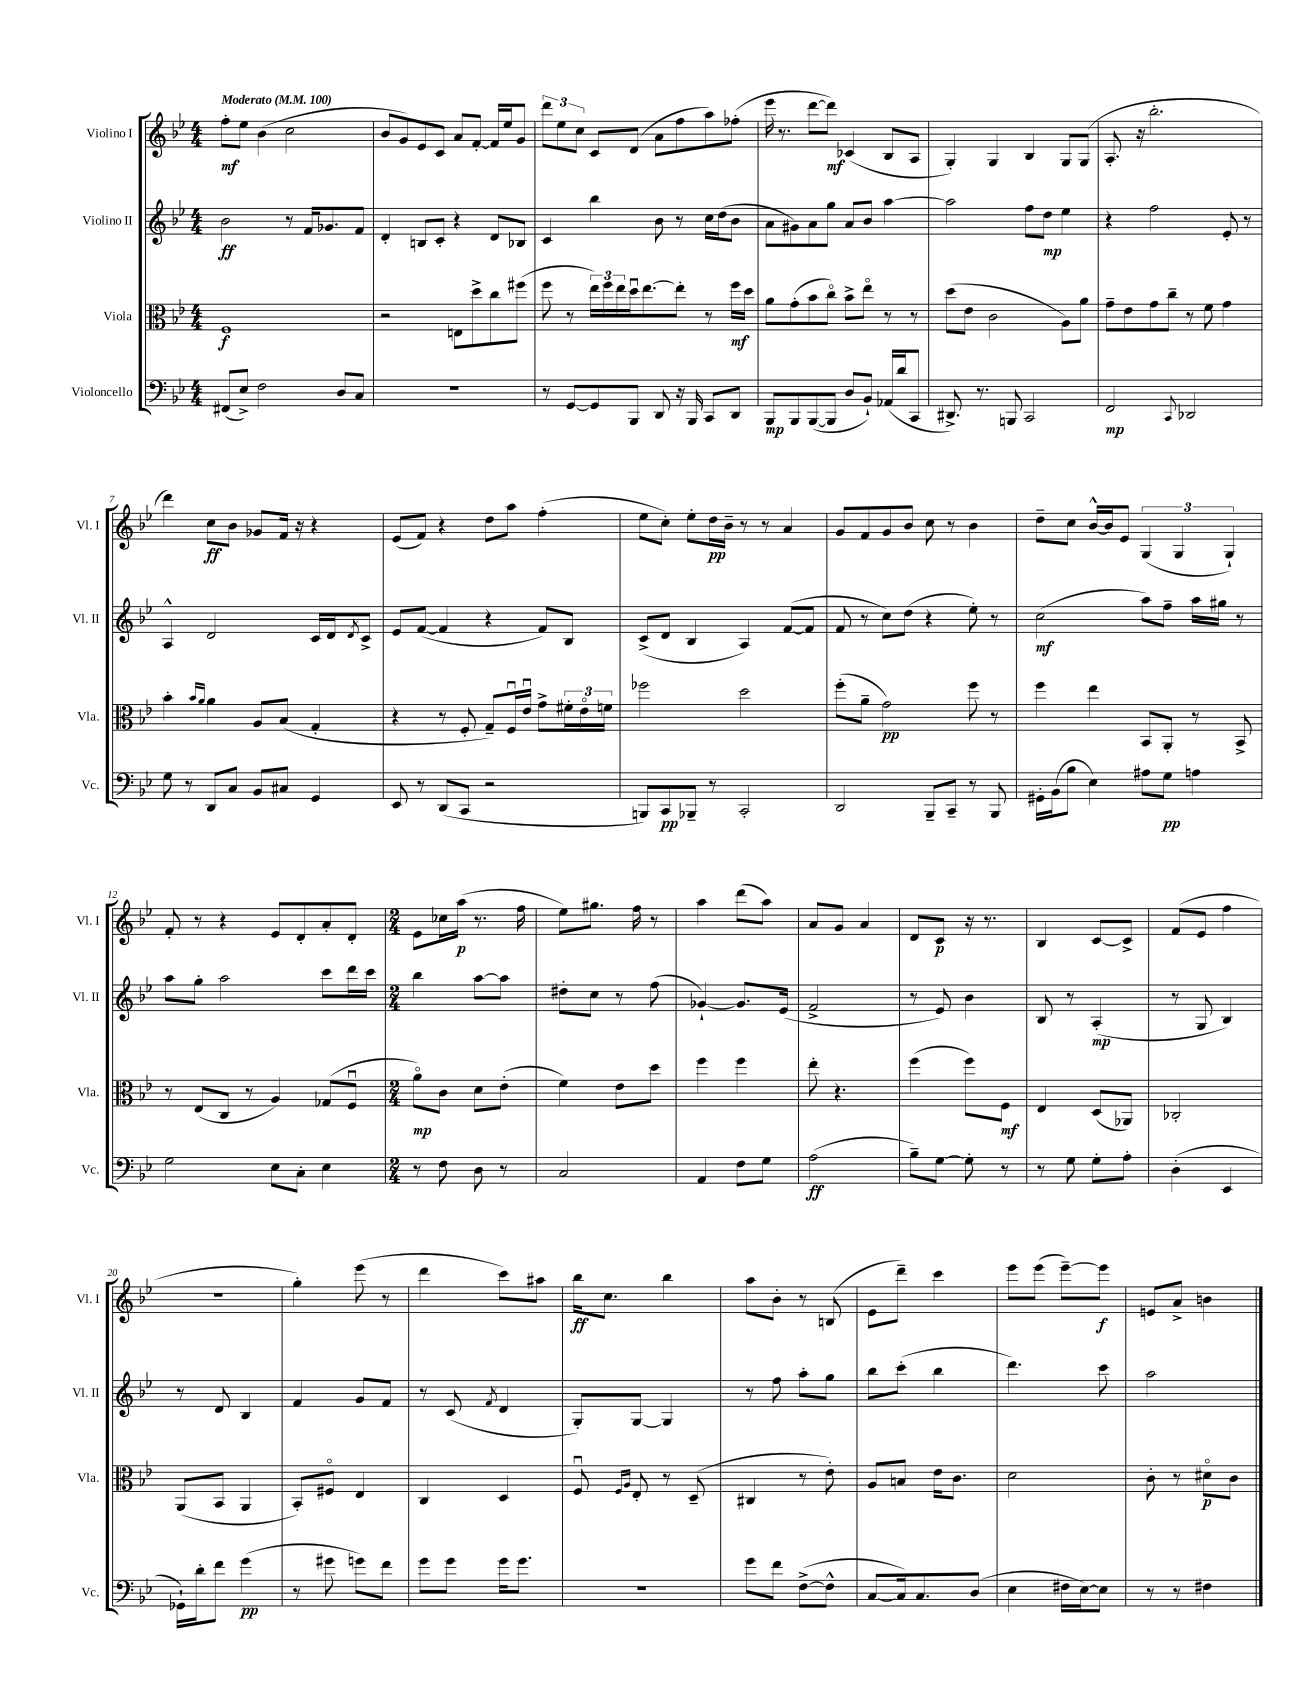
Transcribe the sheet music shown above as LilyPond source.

<<
\new StaffGroup <<
\new Staff = "s0" \with { instrumentName = "Violino I" shortInstrumentName = "Vl. I" } {
    \clef treble \key bes \major \numericTimeSignature \time 4/4 \tempo "Moderato" 4 = 100
    f''8-.\mf ees''8 bes'4( c''2 |
    bes'8 g'8) ees'8 c'8 a'8 f'8~-. f'16 ees''16 g'8 |
    \tuplet 3/2 { d'''8 ees''8 c''8 } c'8 d'8( a'8 f''8 a''8) fes''8-.( |
    ees'''16 r8. d'''8~ d'''8\mf) ces'4( bes8 a8 |
    g4-.) g4 bes4 g8 g8( |
    a8.-. r16 bes''2.-. |
    d'''4) c''8\ff bes'8 ges'8 f'16 r16 r4 |
    ees'8( f'8) r4 d''8 a''8 f''4-.( |
    ees''8 c''8-.) ees''8-. d''16\pp bes'16-- r8 r8 a'4 |
    g'8 f'8 g'8 bes'8 c''8 r8 bes'4 |
    d''8-- c''8 bes'16~-^ bes'16 ees'8 \tuplet 3/2 { g4( g4 g4-!) } |
    f'8-. r8 r4 ees'8 d'8-. a'8-. d'8-. |
    \numericTimeSignature \time 2/4 ees'8 ces''16 a''16\p( r8. f''16 |
    ees''8) gis''8. f''16 r8 |
    a''4 d'''8( a''8) |
    a'8 g'8 a'4 |
    d'8 c'8\p r16 r8. |
    bes4 c'8~ c'8-> |
    f'8( ees'8 f''4 |
    R2 |
    g''4-.) ees'''8( r8 |
    d'''4 c'''8) ais''8 |
    bes''16\ff c''8. bes''4 |
    a''8 bes'8-. r8 b8( |
    ees'8 d'''8--) c'''4 |
    ees'''8 ees'''8( ees'''8~--) ees'''8\f |
    e'8 a'8-> b'4 \bar "|." |
}
\new Staff = "s1" \with { instrumentName = "Violino II" shortInstrumentName = "Vl. II" } {
    \clef treble \key bes \major \numericTimeSignature \time 4/4
    bes'2\ff r8 f'16 ges'8. f'8 |
    d'4-. b8 c'8-. r4 d'8 bes8 |
    c'4 bes''4 bes'8 r8 c''16 d''16( bes'8 |
    a'8 gis'8) a'8 g''8 a'8 bes'8 a''4~ |
    a''2 f''8 d''8\mp ees''4 |
    r4 f''2 ees'8-. r8 |
    a4-^ d'2 c'16 d'16 \acciaccatura { d'8 } c'8-> |
    ees'8 f'8~( f'4 r4 f'8) bes8 |
    c'8->( d'8 bes4 a4) f'8~( f'8 |
    f'8 r8 c''8) d''8( r4 ees''8-.) r8 |
    c''2\mf( a''8) f''8-- a''16 gis''16 r8 |
    a''8 g''8-. a''2 c'''8 d'''16 c'''16 |
    \numericTimeSignature \time 2/4 bes''4 a''8~ a''8 |
    dis''8-. c''8 r8 f''8( |
    ges'4~-!) ges'8. ees'16( |
    f'2-> |
    r8 ees'8) bes'4 |
    bes8 r8 a4-.\mp( |
    r8 g8 bes4) |
    r8 d'8 bes4 |
    f'4 g'8 f'8 |
    r8 c'8( \acciaccatura { f'8 } d'4 |
    g8-.) g8~ g4 |
    r8 f''8 a''8-. g''8 |
    bes''8 c'''8-.( bes''4 |
    d'''4.) c'''8 |
    a''2 \bar "|." |
}
\new Staff = "s2" \with { instrumentName = "Viola" shortInstrumentName = "Vla." } {
    \clef alto \key bes \major \numericTimeSignature \time 4/4
    f1\f |
    r2 e8 d''8-> c''8 fis''8( |
    f''8 r8 \tuplet 3/2 { ees''16) f''16 ees''16 } d''16\downbow ees''8.~ ees''8-. r8 f''16\mf d''16 |
    a'8 g'8-.( bes'8 c''8\flageolet) bes'8-> ees''8\flageolet r8 r8 |
    d''8( ees'8 c'2 a8) a'8 |
    g'8-- ees'8 g'8 c''8-- r8 f'8 g'4 |
    bes'4-. \grace { bes'16 a'16 } a'4 a8 bes8( g4-. |
    r4 r8 f8-. g8--) f16\downbow ees'16\downbow g'8-> \tuplet 3/2 { fis'16-. ees'16\flageolet f'16 } |
    fes''2 d''2 |
    f''8-.( a'8-- g'2\pp) f''8 r8 |
    f''4 ees''4 bes,8 a,8-. r8 bes,8-> |
    r8 ees8( c8 r8 a4) ges8( f8\downbow |
    \numericTimeSignature \time 2/4 a'8\flageolet\mp) c'8 d'8 ees'8-.( |
    f'4) ees'8 d''8 |
    f''4 f''4 |
    ees''8-. r4. |
    f''4( f''8) f8\mf |
    ees4 d8( aes,8) |
    ces2-. |
    a,8( bes,8 a,4 |
    bes,8-.) fis8\flageolet ees4 |
    c4 d4 |
    f8\downbow \grace { f16 a16 } ees8-. r8 d8--( |
    cis4 r8 ees'8-.) |
    a8 b8 ees'16 c'8. |
    d'2 |
    c'8-. r8 dis'8\flageolet\p c'8 \bar "|." |
}
\new Staff = "s3" \with { instrumentName = "Violoncello" shortInstrumentName = "Vc." } {
    \clef bass \key bes \major \numericTimeSignature \time 4/4
    fis,8( ees8->) f2 d8 c8 |
    R1 |
    r8 g,8~ g,8 bes,,8 d,8 r16 bes,,16 c,8 d,8 |
    bes,,8\mp bes,,8 bes,,8~( bes,,8 d8 bes,8-!) aes,16( d'16 c,8 |
    dis,8.->) r8. b,,8 c,2 |
    f,2\mp \appoggiatura { c,8 } des,2 |
    g8 r8 d,8 c8 bes,8 cis8 g,4 |
    ees,8 r8 d,8( c,8 r2 |
    b,,8) c,8\pp bes,,8-- r8 c,2-. |
    d,2 bes,,8-- c,8-- r8 bes,,8 |
    gis,16-. bes,16( bes8 ees4) ais8 g8\pp a4 |
    g2 ees8 c8-. ees4 |
    \numericTimeSignature \time 2/4 r8 f8 d8 r8 |
    c2 |
    a,4 f8 g8 |
    a2\ff( |
    bes8--) g8~ g8-. r8 |
    r8 g8 g8-. a8-. |
    d4-.( ees,4 |
    ges,16-!) d'16-. f'8 g'4\pp( |
    r8 gis'8 g'8) f'8 |
    g'8 g'8 g'16 g'8. |
    R2 |
    g'8 f'8 f8~->( f8-^ |
    c8~ c16) c8. d8( |
    ees4 fis16 ees16~) ees8 |
    r8 r8 fis4 \bar "|." |
}
>>
>>
